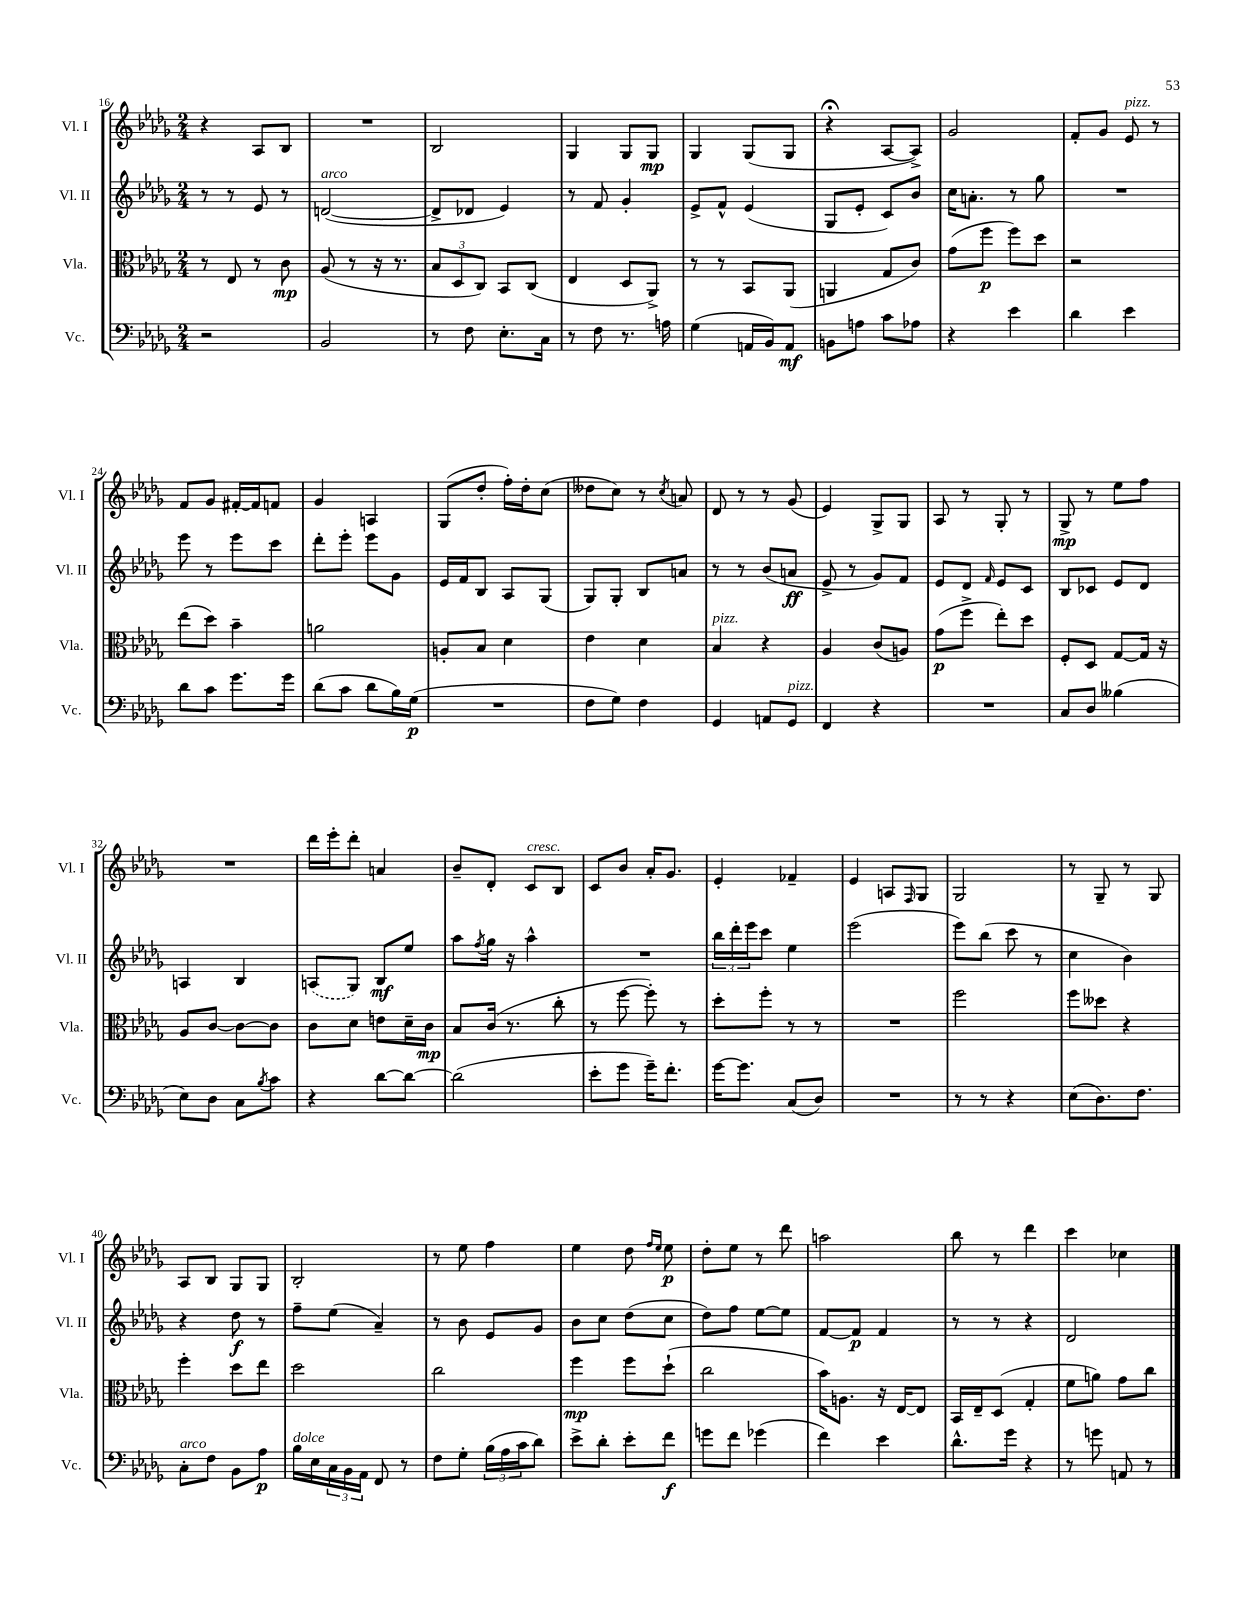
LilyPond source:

<<
\new StaffGroup <<
\new Staff = "s0" \with { instrumentName = "Vl. I" shortInstrumentName = "Vl. I" } {
    \clef treble \key des \major \numericTimeSignature \time 2/4
    r4 aes8 bes8 |
    R2 |
    bes2 |
    ges4 ges8 ges8\mp |
    ges4 ges8( ges8 |
    r4\fermata aes8~ aes8->) |
    ges'2 |
    f'8-. ges'8 ees'8^\markup { \italic "pizz." } r8 |
    f'8 ges'8 fis'16~-. fis'16 f'8 |
    ges'4 a4 |
    ges8( des''8-. f''16-.) des''16-. c''8( |
    deses''8 c''8) r8 \acciaccatura { c''8 } a'8 |
    des'8 r8 r8 ges'8( |
    ees'4) ges8-> ges8 |
    aes8 r8 ges8-. r8 |
    ges8->\mp r8 ees''8 f''8 |
    R2 |
    des'''16 ees'''16-. des'''8-. a'4 |
    bes'8-- des'8-. c'8^\markup { \italic "cresc." } bes8 |
    c'8 bes'8 aes'16-. ges'8. |
    ees'4-. fes'4-- |
    ees'4 a8 \grace { f16 } ges8 |
    ges2 |
    r8 ges8-- r8 ges8 |
    aes8 bes8 ges8 ges8 |
    bes2-. |
    r8 ees''8 f''4 |
    ees''4 des''8 \grace { f''16 ees''16 } ees''8\p |
    des''8-. ees''8 r8 des'''8 |
    a''2 |
    bes''8 r8 des'''4 |
    c'''4 ces''4 \bar "|." |
}
\new Staff = "s1" \with { instrumentName = "Vl. II" shortInstrumentName = "Vl. II" } {
    \clef treble \key des \major \numericTimeSignature \time 2/4
    r8 r8 ees'8 r8 |
    d'2~^\markup { \italic "arco" }( |
    d'8-> des'8 ees'4) |
    r8 f'8 ges'4-. |
    ees'8-> f'8-^ ees'4( |
    ges8 ees'8-. c'8) bes'8 |
    c''16 a'8.-. r8 ges''8 |
    R2 |
    ees'''8 r8 ees'''8 c'''8 |
    des'''8-. ees'''8-. ees'''8 ges'8 |
    ees'16 f'16 bes8 aes8 ges8( |
    ges8) ges8-. bes8 a'8 |
    r8 r8 bes'8( a'8\ff |
    ees'8-> r8 ges'8) f'8 |
    ees'8 des'8 \grace { f'16 } ees'8 c'8 |
    bes8 ces'8 ees'8 des'8 |
    a4 bes4 |
    \once \slurDashed a8( ges8) bes8\mf ees''8 |
    aes''8 \acciaccatura { f''8 } ges''16 r16 aes''4-^ |
    R2 |
    \tuplet 3/2 { bes''16 des'''16-. ees'''16 } c'''8 ees''4 |
    ees'''2( |
    ees'''8) bes''8( c'''8 r8 |
    c''4 bes'4) |
    r4 des''8\f r8 |
    f''8-- ees''8( aes'4--) |
    r8 bes'8 ees'8 ges'8 |
    bes'8 c''8 des''8( c''8 |
    des''8) f''8 ees''8~ ees''8 |
    f'8~ f'8\p f'4 |
    r8 r8 r4 |
    des'2 \bar "|." |
}
\new Staff = "s2" \with { instrumentName = "Vla." shortInstrumentName = "Vla." } {
    \clef alto \key des \major \numericTimeSignature \time 2/4
    r8 ees8 r8 c'8\mp |
    aes8( r8 r16 r8. |
    \tuplet 3/2 { bes8 des8 c8) } bes,8 c8( |
    ees4 des8 aes,8->) |
    r8 r8 bes,8 aes,8( |
    a,4 ges8 c'8) |
    ges'8( f''8\p f''8) des''8 |
    r2 |
    ees''8( des''8) bes'4-- |
    a'2 |
    a8-. bes8 des'4 |
    ees'4 des'4 |
    bes4^\markup { \italic "pizz." } r4 |
    aes4 c'8( a8) |
    ges'8\p( f''8-> ees''8-.) des''8 |
    f8-. des8 ges8~ ges16 r16 |
    aes8 c'8~ c'8~ c'8 |
    c'8 des'8 e'8 des'16-- c'16\mp |
    bes8 c'16( r8. c''8-. |
    r8 f''8~ f''8-.) r8 |
    des''8-. f''8-. r8 r8 |
    R2 |
    f''2 |
    f''8 deses''8 r4 |
    f''4-. des''8 ees''8 |
    des''2 |
    c''2 |
    f''4\mp f''8 des''8-!( |
    c''2 |
    bes'16) a8. r16 ees16~ ees8 |
    bes,16 ees16-- des8( ges4-. |
    f'8 a'8) ges'8 c''8 \bar "|." |
}
\new Staff = "s3" \with { instrumentName = "Vc." shortInstrumentName = "Vc." } {
    \clef bass \key des \major \numericTimeSignature \time 2/4
    r2 |
    bes,2 |
    r8 f8 ees8.-. c16 |
    r8 f8 r8. a16 |
    ges4( a,16 bes,16) a,8\mf |
    b,8 a8 c'8 aes8 |
    r4 ees'4 |
    des'4 ees'4 |
    des'8 c'8 ges'8. ges'16 |
    des'8( c'8 des'8 bes16) ges16\p( |
    R2 |
    f8 ges8) f4 |
    ges,4 a,8 ges,8^\markup { \italic "pizz." } |
    f,4 r4 |
    R2 |
    c8 des8 beses4( |
    ees8) des8 c8 \acciaccatura { bes8 } c'8 |
    r4 des'8~ des'8~ |
    des'2( |
    ees'8-. ges'8 ges'16--) f'8.-. |
    ges'16~ ges'8. c8( des8) |
    R2 |
    r8 r8 r4 |
    ees8( des8.) f8. |
    c8-.^\markup { \italic "arco" } f8 bes,8 aes8\p |
    bes16^\markup { \italic "dolce" } ees16 \tuplet 3/2 { c16 bes,16 aes,16 } f,8 r8 |
    f8 ges8-. \tuplet 3/2 { bes16( aes16 c'16 } des'8) |
    ees'8-> des'8-. ees'8-. f'8\f |
    g'8 f'8 ges'4( |
    f'4) ees'4 |
    des'8.-^ ges'16 r4 |
    r8 g'8 a,8 r8 \bar "|." |
}
>>
>>
\layout { \context { \Score currentBarNumber = #16 } }
